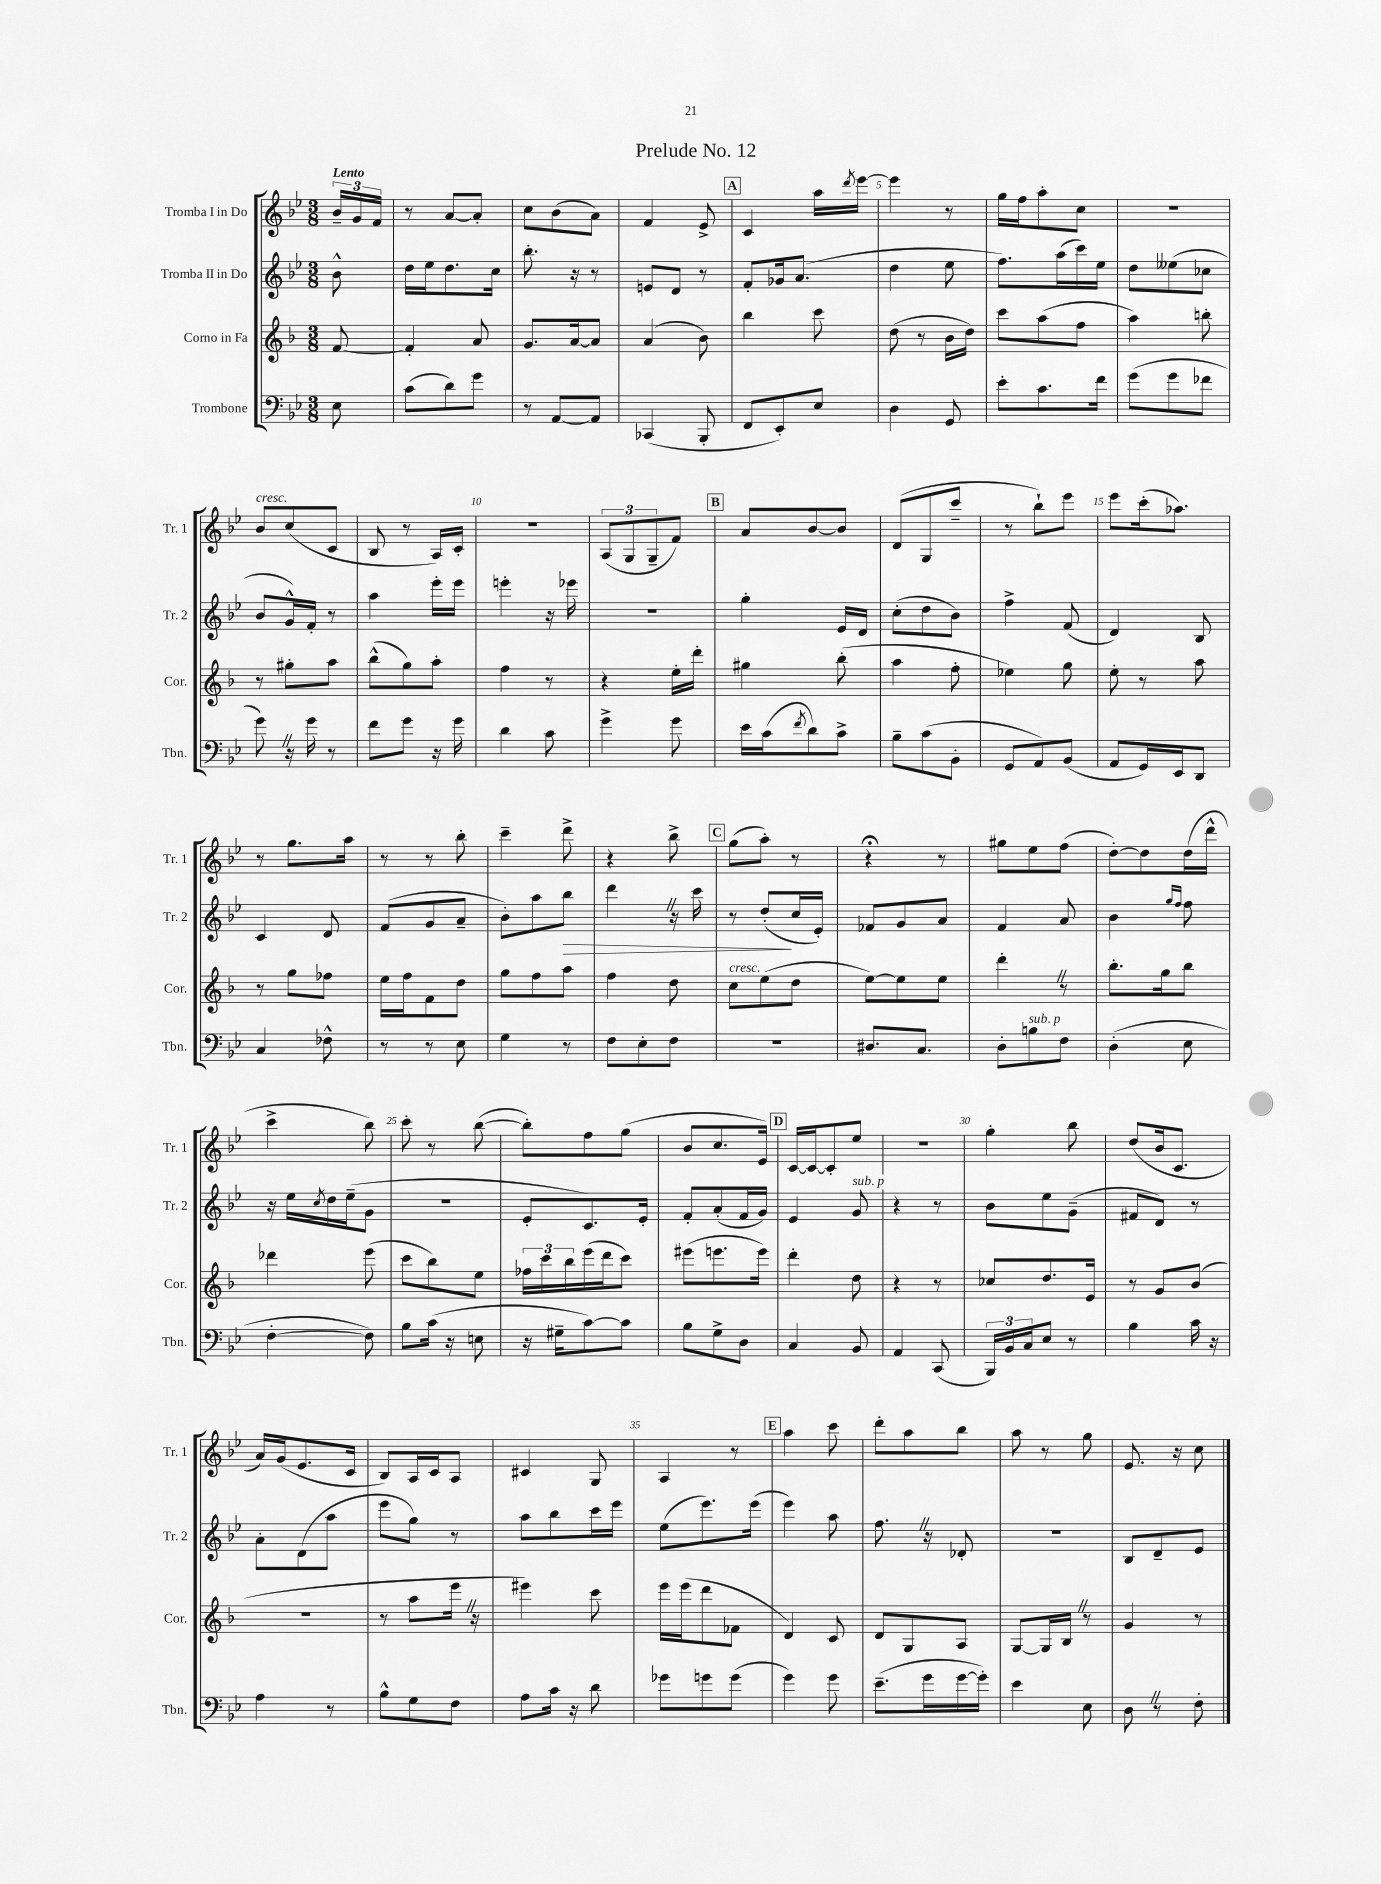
\header { title = "Prelude No. 12" }
<<
\new StaffGroup <<
\new Staff = "s0" \with { instrumentName = "Tromba I in Do" shortInstrumentName = "Tr. 1" } {
    \clef treble \key bes \major \numericTimeSignature \time 3/8 \partial 8 \tempo "Lento"
    \tuplet 3/2 { bes'16-- g'16 f'16 } |
    r8 a'8~ a'8-. |
    c''8 bes'8( a'8) |
    f'4 ees'8-> |
    \mark \markup { \box "A" } c'4 a''16 \acciaccatura { d'''8 } ees'''16~ |
    ees'''4 r8 |
    g''16 f''16 a''8-. c''8 |
    R4. |
    bes'8^\markup { \italic "cresc." } c''8( c'8 |
    bes8 r8 a16) c'16-. |
    R4. |
    \tuplet 3/2 { a8( g8 g8-- } f'8) |
    \mark \markup { \box "B" } a'8 bes'8~ bes'8 |
    d'8( g8 c'''8-- |
    r8 bes''8-!) ees'''8 |
    ees'''8 c'''16-.( aes''8.) |
    r8 g''8. a''16 |
    r8 r8 bes''8-. |
    c'''4-- d'''8-> |
    r4 bes''8-> |
    \mark \markup { \box "C" } g''8( a''8-.) r8 |
    r4\fermata r8 |
    gis''8 ees''8 f''8( |
    d''8~-.) d''8 d''16( d'''16-^ |
    c'''4-> bes''8) |
    c'''8-. r8 bes''8~( |
    bes''8-.) f''8 g''8( |
    bes'8 c''8. ees'16) |
    \mark \markup { \box "D" } c'16~ c'16~ c'8-. ees''8 |
    r4. |
    g''4-. bes''8 |
    d''8( bes'16 c'8. |
    a'16) g'16( ees'8. c'16 |
    bes8) a16 c'16 a8 |
    cis'4 g8 |
    a4 r8 |
    \mark \markup { \box "E" } a''4 c'''8 |
    d'''8-. a''8 bes''8 |
    a''8 r8 g''8 |
    ees'8. r16 c''8 \bar "|." |
}
\new Staff = "s1" \with { instrumentName = "Tromba II in Do" shortInstrumentName = "Tr. 2" } {
    \clef treble \key bes \major \numericTimeSignature \time 3/8 \partial 8
    bes'8-^ |
    d''16 ees''16 d''8. c''16 |
    bes''8.-. r16 r8 |
    e'8 d'8 r8 |
    \mark \markup { \box "A" } f'8-. ges'16 a'8.( |
    d''4 ees''8 |
    f''8.) a''16( c'''16) ees''16 |
    d''8 eeses''8( ces''8 |
    bes'8 g'16-^) f'16-. r8 |
    a''4 ees'''16-. ees'''16 |
    e'''4-. r16 ees'''16 |
    R4. |
    \mark \markup { \box "B" } g''4-. ees'16 d'16 |
    c''8-.( d''8 bes'8) |
    f''4-> f'8( |
    d'4) bes8 |
    c'4 d'8 |
    f'8( g'8 a'8-- |
    bes'8-.) a''8 bes''8\> |
    d'''4 \once \override BreathingSign.text = \markup { \musicglyph "scripts.caesura.straight" } \breathe r16 c'''16 |
    \mark \markup { \box "C" } r8 d''8-.\!( c''16 ees'16-.) |
    fes'8 g'8 a'8 |
    f'4 a'8 |
    bes'4 \grace { g''16 f''16 } f''8 |
    r16 ees''16 \acciaccatura { c''8 } d''16 ees''16--( g'8 |
    R4. |
    ees'8-. c'8.) ees'16-. |
    f'8-. a'8-.( f'16 g'16) |
    \mark \markup { \box "D" } ees'4 g'8^\markup { \italic "sub. p" } |
    r4 r8 |
    bes'8 ees''8 g'8--( |
    fis'8 d'8) r8 |
    a'8-. d'8( a''8 |
    ees'''8 g''8) r8 |
    a''8 bes''8 c'''16 ees'''16 |
    ees''8( ees'''8.) ees'''16( |
    \mark \markup { \box "E" } ees'''4) a''8 |
    f''8. \once \override BreathingSign.text = \markup { \musicglyph "scripts.caesura.straight" } \breathe r16 des'8-. |
    R4. |
    bes8 d'8-- ees'8 \bar "|." |
}
\new Staff = "s2" \with { instrumentName = "Corno in Fa" shortInstrumentName = "Cor." } {
    \clef treble \key f \major \numericTimeSignature \time 3/8 \partial 8
    f'8~ |
    f'4-. a'8 |
    g'8. a'16~ a'8 |
    a'4( bes'8) |
    \mark \markup { \box "A" } bes''4 c'''8 |
    d''8( r8 bes'16 d''16) |
    c'''8 a''8( f''8 |
    a''4) b''8-. |
    r8 gis''8-. a''8 |
    bes''8-^( g''8) a''8-. |
    f''4 r8 |
    r4 e''16-. d'''16-. |
    \mark \markup { \box "B" } gis''4 bes''8-.( |
    a''4 f''8-. |
    ees''4) g''8 |
    e''8-. r8 a''8 |
    r8 g''8 fes''8 |
    e''16 f''16 f'8 d''8 |
    g''8 f''8 a''8 |
    f''4 d''8 |
    \mark \markup { \box "C" } c''8^\markup { \italic "cresc." } e''8( d''8 |
    e''8~) e''8 e''8 |
    d'''4-. \once \override BreathingSign.text = \markup { \musicglyph "scripts.caesura.straight" } \breathe r8 |
    bes''8.-. g''16 bes''8 |
    des'''4 e'''8( |
    c'''8 bes''8) e''8 |
    \tuplet 3/2 { fes''16 c'''16 bes''16 } e'''16( d'''16 c'''8) |
    eis'''8( e'''8. e'''16) |
    \mark \markup { \box "D" } d'''4-. d''8 |
    r4 r8 |
    ces''8 d''8. e'16 |
    r8 g'8 bes'8( |
    R4. |
    r8 a''8 e'''16 \once \override BreathingSign.text = \markup { \musicglyph "scripts.caesura.straight" } \breathe r16 |
    eis'''4) c'''8 |
    e'''16 e'''16( d'''8 fes'8 |
    \mark \markup { \box "E" } d'4) c'8 |
    d'8 g8 a8 |
    g8~ g16 bes16 \once \override BreathingSign.text = \markup { \musicglyph "scripts.caesura.straight" } \breathe r8 |
    g'4 r8 \bar "|." |
}
\new Staff = "s3" \with { instrumentName = "Trombone" shortInstrumentName = "Tbn." } {
    \clef bass \key bes \major \numericTimeSignature \time 3/8 \partial 8
    ees8 |
    c'8( d'8) g'8 |
    r8 a,8~ a,8 |
    ces,4( bes,,8-. |
    \mark \markup { \box "A" } f,8 ees,8-.) ees8 |
    d4 g,8 |
    ees'8-. c'8. f'16 |
    g'8( g'8 fes'8 |
    g'8) \once \override BreathingSign.text = \markup { \musicglyph "scripts.caesura.straight" } \breathe r16 g'16 r8 |
    f'8 g'8 r16 g'16 |
    d'4 c'8 |
    g'4-> g'8 |
    \mark \markup { \box "B" } ees'16 c'16( \acciaccatura { f'8 } d'8) c'8-> |
    bes8-- c'8( bes,8-. |
    g,8 a,8) bes,8( |
    a,8 g,16) ees,16 d,8 |
    c4 fes8-^ |
    r8 r8 ees8 |
    g4 r8 |
    f8 ees8-. f8 |
    \mark \markup { \box "C" } R4. |
    dis8. c8. |
    d8-. b8^\markup { \italic "sub. p" } f8 |
    d4-.( ees8 |
    f4~-. f8) |
    bes8 c'16( r16 e8 |
    r16 gis16-- c'8~) c'8 |
    bes8 g8-> d8 |
    \mark \markup { \box "D" } c4 bes,8 |
    a,4 c,8( |
    \tuplet 3/2 { bes,,16) bes,16 c16 } ees8 r8 |
    bes4 c'16 r16 |
    a4 r8 |
    bes8-^ g8 f8 |
    a8 c'16 r16 d'8 |
    ges'8 g'8 g'8( |
    \mark \markup { \box "E" } g'4) g'8 |
    ees'8.--( g'16 g'16~ g'16-.) |
    ees'4 ees8 |
    d8 \once \override BreathingSign.text = \markup { \musicglyph "scripts.caesura.straight" } \breathe r8 f8-. \bar "|." |
}
>>
>>
\layout { \context { \Score \override BarNumber.break-visibility = ##(#f #t #t) barNumberVisibility = #(every-nth-bar-number-visible 5) } }
